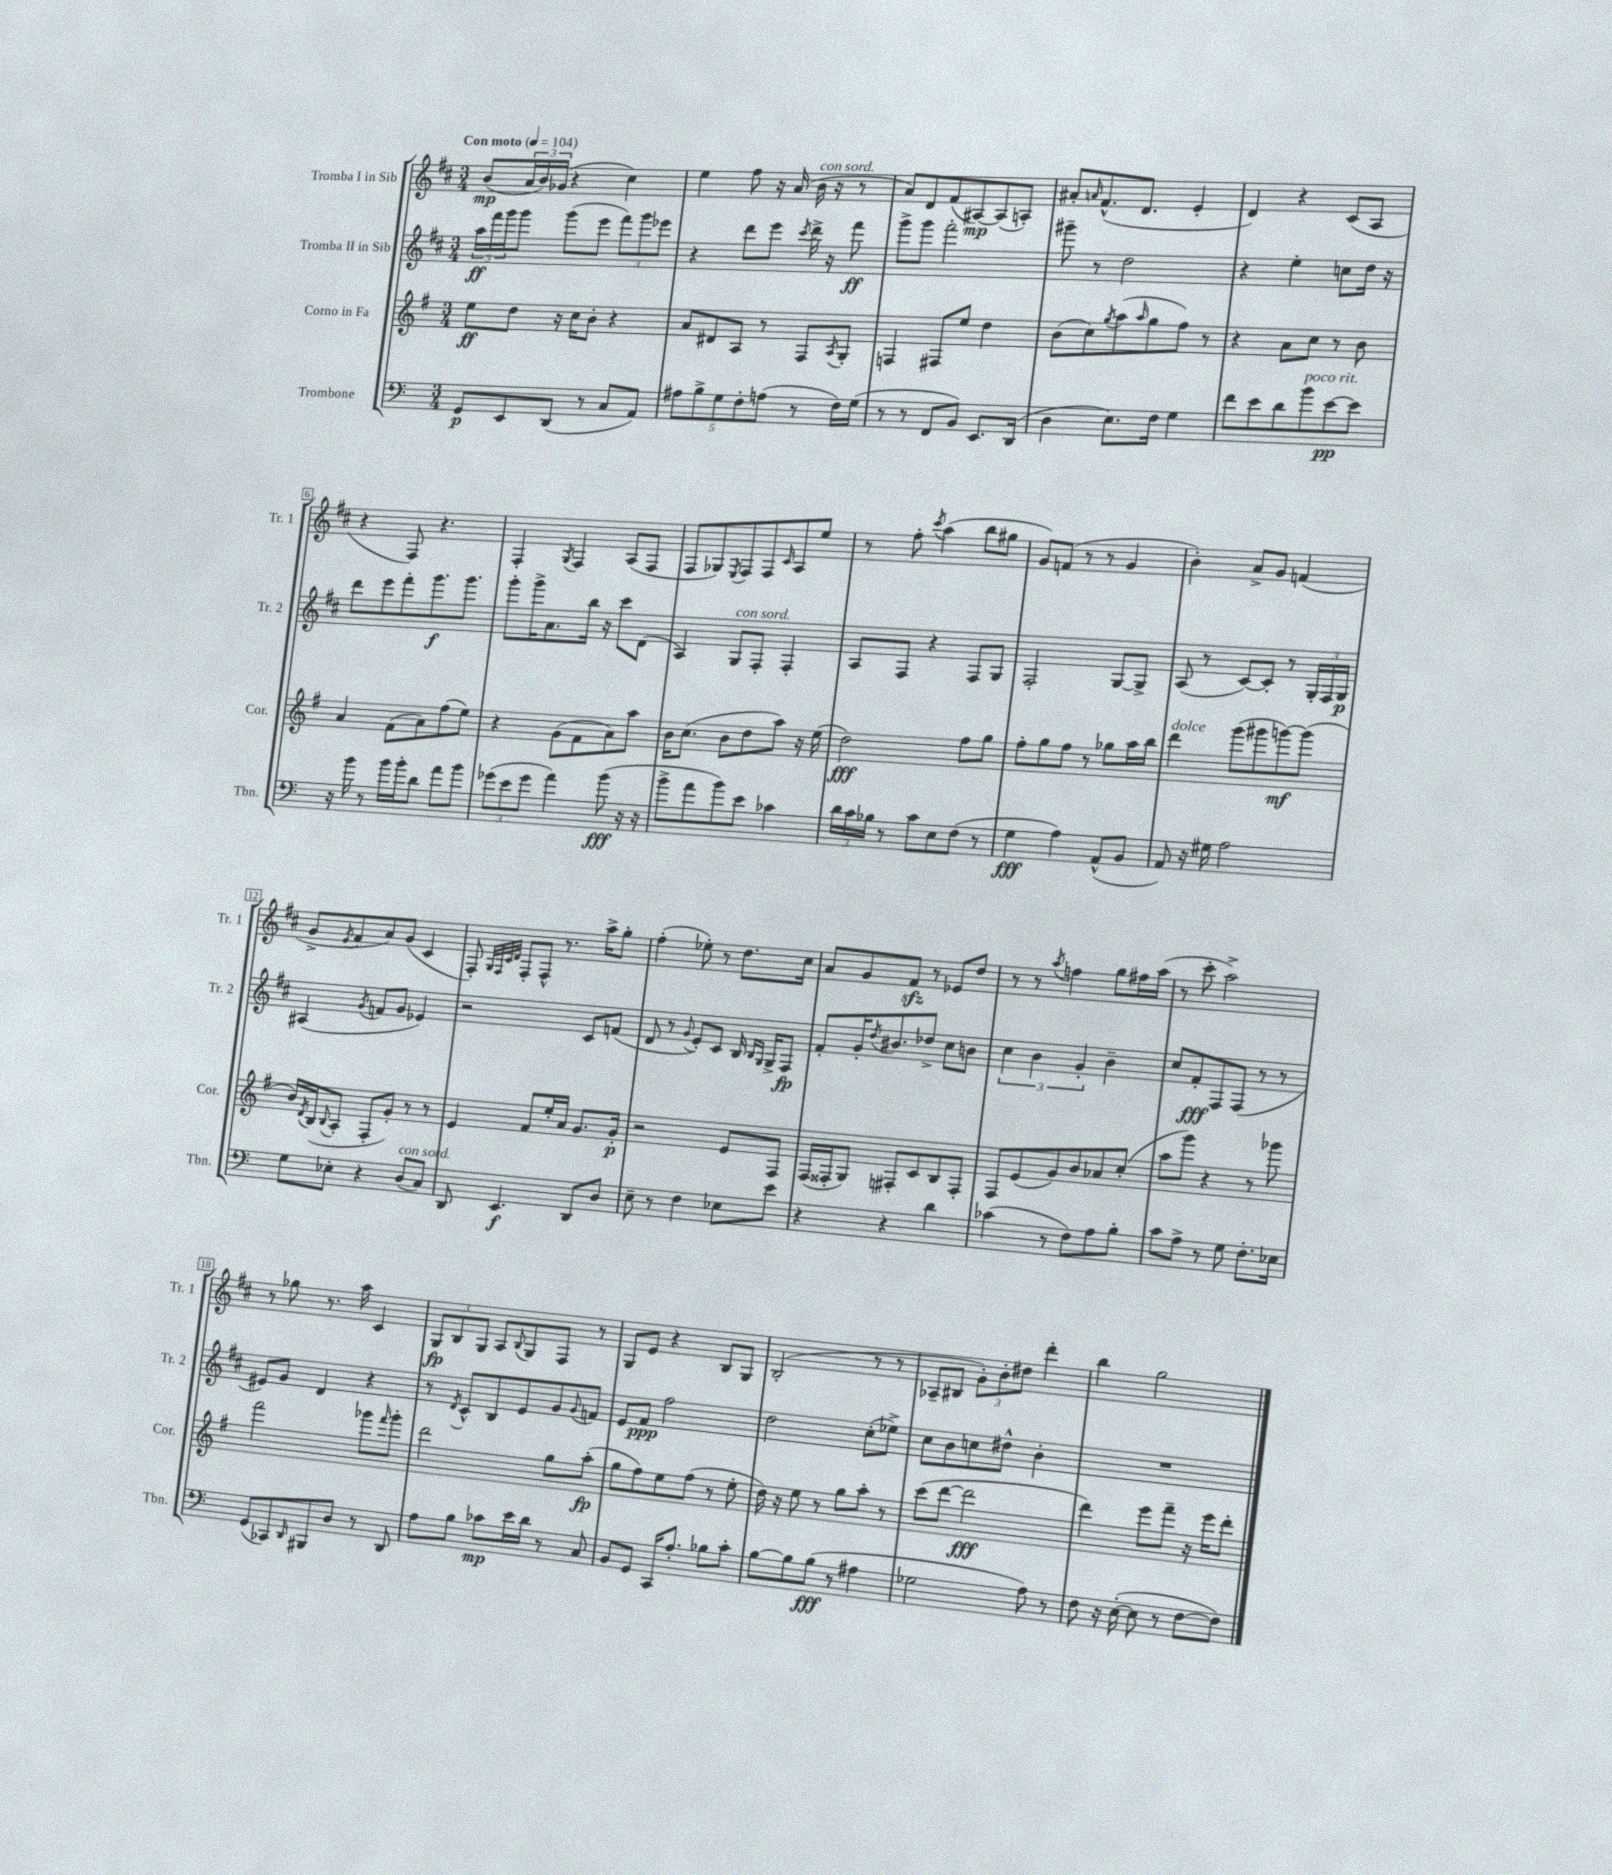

**kern	**kern	**kern	**kern
*staff4	*staff3	*staff2	*staff1
*clefF4	*clefG2	*clefG2	*clefG2
*k[]	*k[f#]	*k[f#c#]	*k[f#c#]
*M3/4	*M3/4	*M3/4	*M3/4
*MM104	*MM104	*MM104	*MM104
8GG/L	8ee\L	24aa\LL	(8b/L
.	.	24fff#\	.
.	.	24ggg\J	.
8EE/	8dd\J	8ggg\J	24a/L
.	.	.	24b/)
.	.	.	(24g-/JJ
(8DD/J	16r	(8ggg\L	4r
.	16cc\LK	.	.
8r	8b'\J	8eee\J	.
8C/L	4r	12fff#\L)	4cc#\)
.	.	12ggg\	.
8AA/J)	.	.	.
.	.	12eee-\J	.
=	=	=	=
10A#\L	8a/L	4r	4ee\
10B^\	.	.	.
.	8d#/	.	.
10G\	.	.	.
.	8A/J	8ddd\L	8ff#\
10F'\	.	.	.
.	8r	8eee\J	16r
(10A\J	.	.	.
.	.	.	(16a/
.	.	8qccc#/	.
8r	8F#/L	16ddd^\	16b\
.	.	16r	16r
.	8qA/	.	.
16F\LL)	8G'/J	8fff#\	8r
(16G\JJ	.	.	.
=	=	=	=
8r	4F/	8ggg^\L	8a/L)
8r	.	8ggg\J	8d/
8FF/L	8F#/L	2fff#'\	(8f#/
8BB/J)	8ee/J	.	[8A#/)
8.EE/L	4dd\	.	(8A#/]
.	.	.	8A'/J)
(16DD/Jk	.	.	.
=	=	=	=
4D\	(8b\L	8ggg#~\	8a#'/L
.	.	.	16qqa/
.	8cc\)	8r	(8.f#^^/
.	8qgg/	.	.
8.E\L)	(8aa\	2dd\	.
.	.	.	8.d/J
.	16qqaa/	.	.
.	8gg\	.	.
16F\Jk	.	.	.
4G\	8ff#\J)	.	4e'/
.	8r	.	.
=	=	=	=
8f\L	4r	4r	4d/)
8e\	.	.	.
8d\	8a\L	4ee'\	4r
8b\	8cc\J	.	.
[8e\	8r	8cc\L	(8c#/L
8e\]J	8b\	16dd\Jk	8A/J
.	.	16r	.
=	=	=	=
16r	4a/	8ddd\L	4r
16b\	.	.	.
8r	.	8eee\	.
16b\LL	(8f#\L	8fff#'\	8F#/)
16b'\J	.	.	.
8d\J	8a\)	8.ggg\	4.r
8a\L	(8ff#\	.	.
.	.	8.ggg\J	.
8b\J	8ee\J)	.	.
=	=	=	=
(12g-\L	4r	8ggg'\L	4F#'/
12e\	.	.	.
.	.	16ggg^\K	.
12g-\J	.	.	.
.	.	8.a\	.
.	.	.	8qG/
4a\)	(8g\L	.	4F#/
.	8f#\	16bb\Jk	.
.	.	16r	.
(8b\	8a\)	8ccc#\L	(8A/L
16r	8aa\J	(8d\J	8F#/J
16r	.	.	.
=	=	=	=
8b^\L	16b\LK	4A/)	8F#/L
.	(8.cc\J	.	.
8a\	.	.	8G-/)
.	.	.	8qE/
8b\)	8b\L	8G/L	8F#/
8e\J	8dd\	8F#'/J	8F#/
.	.	.	16qqc#/
4c-\	8aa\J)	4F#'/	8A/
.	16r	.	8ee/J
.	(16ee\	.	.
=	=	=	=
24d\LL	2dd\)	8A/L	8r
24c\	.	.	.
24B-\JJ	.	.	.
8r	.	8F#/J	8ff#'\
.	.	.	8qccc#/
8c\L	.	4r	(4aa\
8E\	.	.	.
(8F\J	8ff#\L	8F#/L	8bb\L
8r	8gg\J	8G/J	8gg#\J
=	=	=	=
4G\	8ff#'\L	2F#'/	8g/L)
.	8gg\	.	(8f/J
4A\)	8ff#\J	.	8r
.	8r	.	8r
(8AA^^/L	8gg-\L	[8G/L	4g/
8BB/J	16aa\L	8G^/]J	.
.	16bb\JJ	.	.
=	=	=	=
8AA/)	4ddd\	(8A/	4b'\)
16r	.	8r	.
16G#\	.	.	.
2A\	(8ggg\L	[8c#/L)	8a^/L
.	8ggg#\	8c#'/]J	8g/J
.	[8ggg\)	8r	(4f/
.	(8ggg\]J	24G'/LL	.
.	.	24F#/	.
.	.	24G/JJ	.
=	=	=	=
8G\L	16b/LL)	(4A#/	8g^/L
.	8qd/	.	.
.	(16B/J	.	.
.	8qqB/	.	8qe/
8E-'\J	8A'/J	.	8f#/
.	.	8qg/	.
4r	8F#'/L	8f/L	8a/)
.	8g'/J)	8g/J	(8g/J
(8D/L	8r	4e-/)	4c#/
8C/J)	8r	.	.
=	=	=	=
8DD/	4e/	2r	8F#'/)
.	.	.	32qqG/LLL
.	.	.	32qqF#/
.	.	.	32qqc#/
.	.	.	32qqd/JJJ
4.EE/	.	.	8F#'/L
.	8f#/L	.	8F#^^/J
.	16ee'/L	.	8.r
.	16a/JJ	.	.
8DD/L	8.g/L	8c#/L	.
.	.	.	16aa^\LK
8D/J	.	(8f/J	8gg'\J
.	16g'/Jk	.	.
=	=	=	=
8E~\	2r	8d/	(4ff#'\
8r	.	8r	.
.	.	8qqg/	.
4F\	.	8e'/L)	8ee-'\)
.	.	8c#/J	8r
8E-\L	8e/L	16B/	8.dd\L
.	.	16qqB/LL	.
.	.	16qqG/JJ	.
.	.	16G^/LK	.
8e\J	8F#/J	8F#/J	.
.	.	.	16cc#\Jk
=	=	=	=
4r	(16F#/LL	8f#'/L	8a/L
.	16F##'/J	.	.
.	8G/J)	16g'/K	8g/
.	.	8qdd/	.
.	.	8.b#/	.
4r	8F#'/L	.	8f#/J
.	8c/	8dd-^/J	8r
4d\	8B/	8cc#\L	8e-/L
.	8F#'/J	8b\J	8dd/J
=	=	=	=
(4c-\	8F#/L	6cc#\	8r
.	(8e/	.	8r
.	.	6b\	.
.	.	.	8qaa/
8r	8g/)	.	4ff\
.	.	6g'/	.
8F\L)	8b/	.	.
8A\	8a-/	4b~\	8gg\L
8B'\J	(8cc'/J	.	16ff#\L
.	.	.	(16aa\JJ
=	=	=	=
8c\L	8aa\L	8cc#/L	8r
8A^\J	8ggg\J)	8f#'/	8ccc#'\
8r	4r	8F#/	2aa^\)
8G\	.	(8F#/J	.
8.F'\L	8r	8r	.
.	8ggg-\	8r	.
16E-\Jk	.	.	.
=	=	=	=
(8GG/L	2fff#\	8e#/L)	8r
8CC-/)	.	8g/J	8gg-\
16qqDD/	.	.	.
8BBB#/	.	4d/	8.r
8D/J	.	.	.
.	.	.	16aa\
8r	8ggg-\L	4r	4c#/
.	16qqfff#/	.	.
8DD/	8ggg-'\J	.	.
=	=	=	=
8A\L	2ddd\	8r	12G/L
.	.	.	12B/
.	.	8qd/	.
8B\J	.	8c#^^/L	.
.	.	.	12G/J
8c-\L	.	8B/	8A/L
.	.	.	8qqB/
16e\L	.	8e/	8G/
16d\JJ	.	.	.
8r	8gg\L	8g/	8F#/J
.	.	8qqg/	.
8C/	(8aa'\J	8f/J	8r
=	=	=	=
8BB/L	8gg\L	8e/L	8G/L
8GG/J	8ff#\)	8f#/J	8e/J
16CC/LK	8ee\	2ff#\	4r
8.A'/J	.	.	.
.	(8ff#\J	.	.
8B-\L	8r	.	8B/L
8c'\J	8ee'\	.	8G/J
=	=	=	=
[8B\L	16dd\)	2dd\	(2B'/
.	16r	.	.
8B\]	8ee\	.	.
(8B\J	8r	.	.
8r	8gg\L	.	.
4A#\	8aa'\J	(8cc#'\L	8r
.	8r	8ee-^\J)	8r
=	=	=	=
2G-\	(8ccc\L	8cc#\L	8A-~/L
.	[8ddd\J	8b\	8B#/J
.	2ddd\]	8cc\	12g'\L)
.	.	.	12b'\
.	.	8dd#^^\J	.
.	.	.	12dd#\J
8A\)	.	4b'\	4ddd'\
8r	.	.	.
=	=	=	=
8F\	4ddd\)	2.r	4bb\
16r	.	.	.
([16E'\	.	.	.
8E\]	8eee\L	.	2gg\
8r	8fff#~\J	.	.
[8F\L	16r	.	.
.	16eee\LK	.	.
8F\]J)	8ddd'\J	.	.
==	==	==	==
*-	*-	*-	*-
